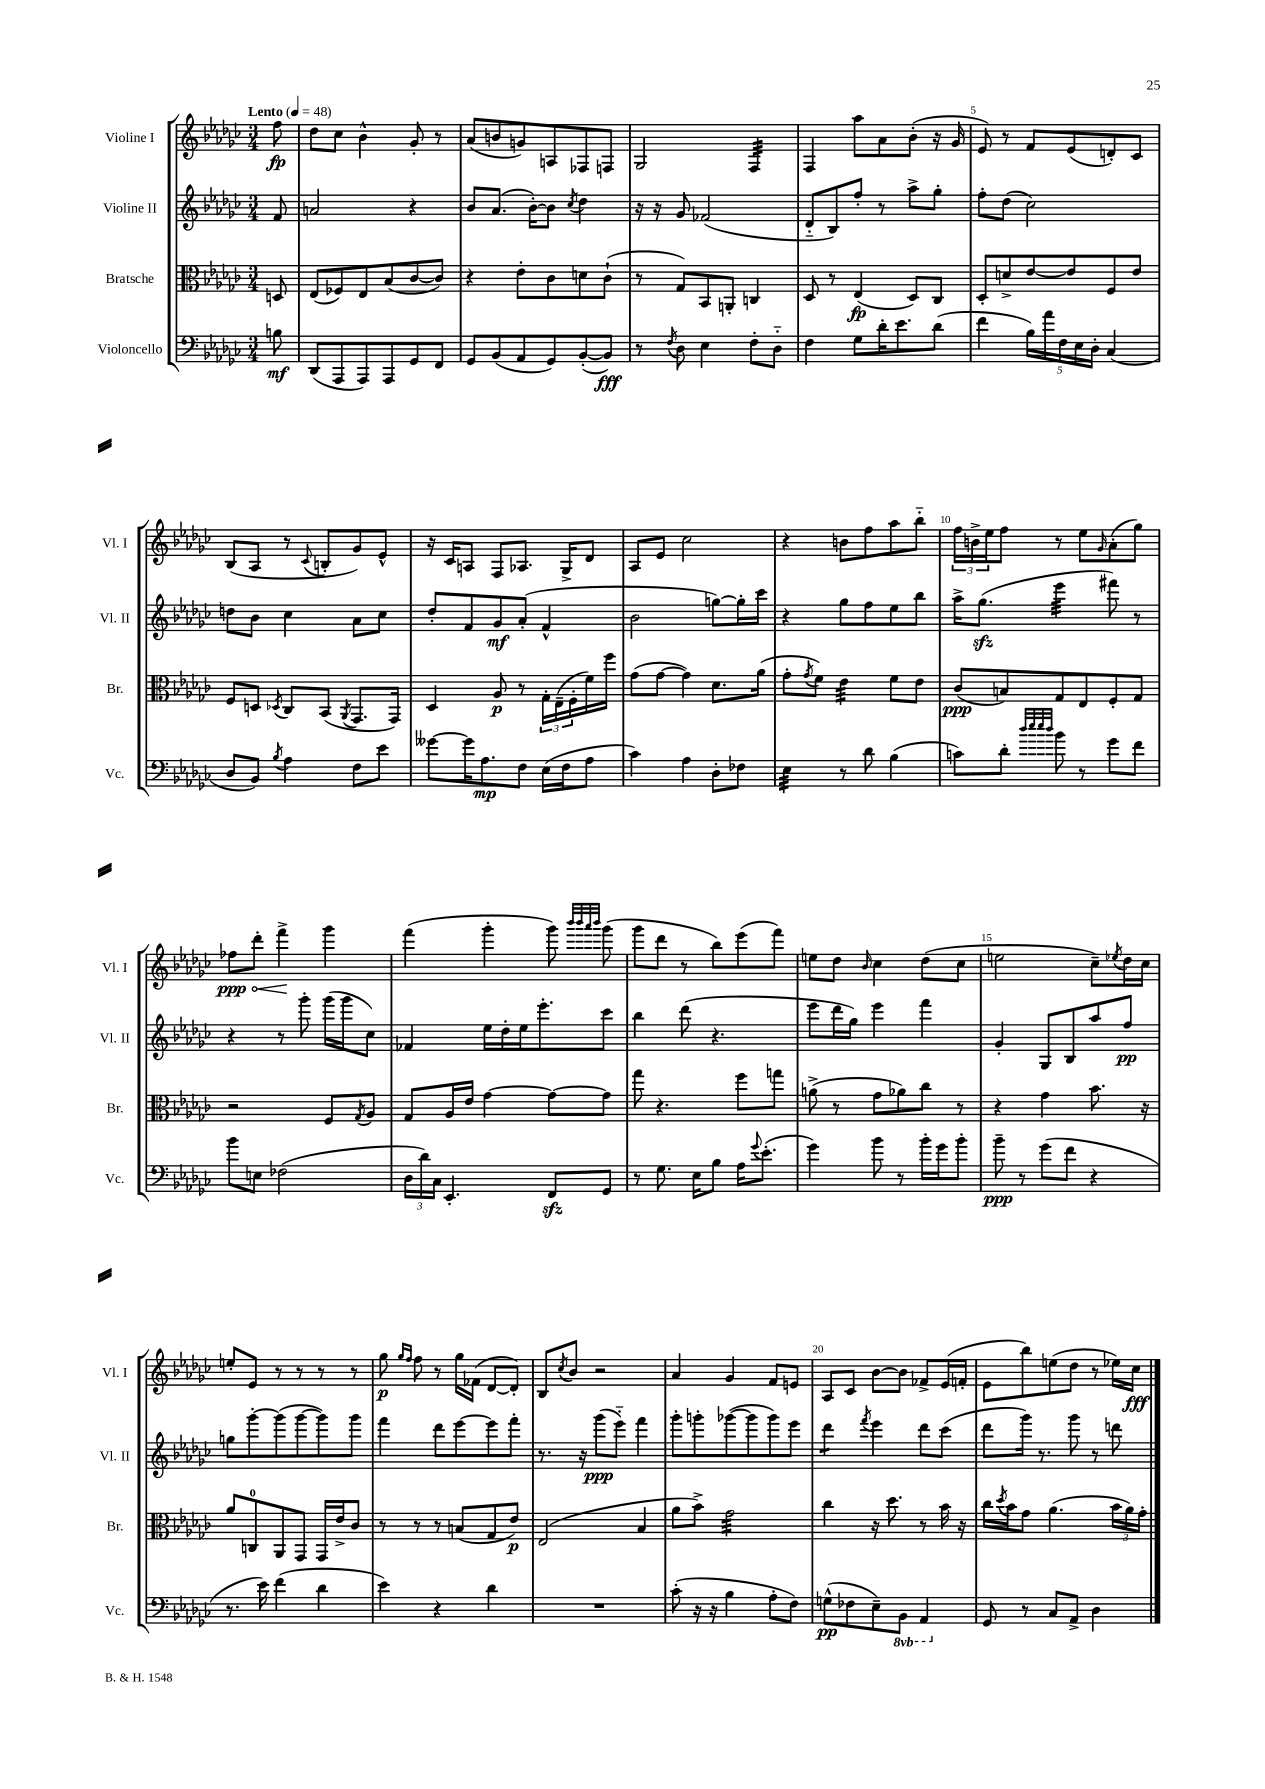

**kern	**dynam	**kern	**dynam	**kern	**dynam	**kern	**dynam
*part4	*part4	*part3	*part3	*part2	*part2	*part1	*part1
*staff4	*staff4	*staff3	*staff3	*staff2	*staff2	*staff1	*staff1
*I"Violoncello	*	*I"Bratsche	*	*I"Violine II	*	*I"Violine I	*
*I'Vc.	*	*I'Br.	*	*I'Vl. II	*	*I'Vl. I	*
*clefF4	*	*clefC3	*	*clefG2	*	*clefG2	*
*k[b-e-a-d-g-c-]	*	*k[b-e-a-d-g-c-]	*	*k[b-e-a-d-g-c-]	*	*k[b-e-a-d-g-c-]	*
*M3/4	*	*M3/4	*	*M3/4	*	*M3/4	*
*MM48	*	*MM48	*	*MM48	*	*MM48	*
=	=	=	=	=	=	=	=
!	!	!	!	!	!	!LO:TX:a:B:t=Lento	!
8Bn\	mf	8Dn/	.	8f/	.	8ff\	fp
=1	=1	=1	=1	=1	=1	=1	=1
(8DD-/L	.	(8E-/L	.	2an/	.	8dd-\L	.
8AAA-/	.	8F-X/)	.	.	.	8cc-\J	.
8AAA-/)	.	8E-/	.	.	.	4b-^^\	.
8AAA-/	.	(8B-/	.	.	.	.	.
8GG-/	.	[8c-/	.	4r	.	8g-'/	.
8FF/J	.	8c-/J])	.	.	.	8r	.
=2	=2	=2	=2	=2	=2	=2	=2
8GG-/L	.	4r	.	8b-/L	.	(8a-/L	.
(8BB-/	.	.	.	(8.a-/J	.	8bn/	.
8AA-/	.	8e-'\L	.	.	.	8gn/)	.
.	.	.	.	[16b-'\KL)	.	.	.
8GG-/)	.	8c-\	.	8b-\J]	.	8An/	.
.	.	.	.	8qcc-/	.	.	.
([8BB-'/	.	8dn\	.	4dd-\	.	8F-X/	.
8BB-/J])	fff	(8c-`\J	.	.	.	8Fn/J	.
=3	=3	=3	=3	=3	=3	=3	=3
8r	.	8r	.	16r	.	2G-/	.
.	.	.	.	16r	.	.	.
8qF/	.	.	.	.	.	.	.
8D-\	.	8G-/L)	.	8g-/	.	.	.
4E-\	.	8BB-/	.	(2f-X/	.	.	.
.	.	8AAn'/J	.	.	.	.	.
*	*	*	*	*	*	*tremolo	*
8F'\L	.	4Cn/	.	.	.	32F/LLL	.
.	.	.	.	.	.	32F/	.
.	.	.	.	.	.	32F/	.
.	.	.	.	.	.	32F/	.
8D-\J	.	.	.	.	.	32F/	.
.	.	.	.	.	.	32F/	.
.	.	.	.	.	.	32F/	.
.	.	.	.	.	.	32F/JJJ	.
*	*	*	*	*	*	*Xtremolo	*
=4	=4	=4	=4	=4	=4	=4	=4
4F\	.	8D-/	.	8d-/L	.	4F/	.
.	.	8r	.	8B-/)	.	.	.
8G-\L	.	(4E-/	fp	8ff'/J	.	8aa-\L	.
16d-'\K	.	.	.	8r	.	8a-\	.
8.e-\	.	.	.	.	.	.	.
.	.	8D-/L)	.	8aa-^\L	.	(8b-'\J	.
(8d-\J	.	8C-/J	.	8gg-'\J	.	16r	.
.	.	.	.	.	.	16g-/	.
=5	=5	=5	=5	=5	=5	=5	=5
4f\	.	8D-'/L	.	8ff'\L	.	8e-/)	.
.	.	8dn^/	.	(8dd-\J	.	8r	.
20B-\LL)	.	[8e-/	.	2cc-\)	.	8f/L	.
20a-\	.	.	.	.	.	.	.
20F\	.	.	.	.	.	.	.
.	.	8e-/]	.	.	.	(8e-/	.
20E-\	.	.	.	.	.	.	.
20D-'\JJ	.	.	.	.	.	.	.
(4C-/	.	8F/	.	.	.	8dn'/)	.
.	.	8e-/J	.	.	.	8c-/J	.
!!LO:LB:g=z
=6	=6	=6	=6	=6	=6	=6	=6
8D-/L	.	8F/L	.	8ddn\L	.	(8B-/L	.
8BB-/J)	.	8Dn/J	.	8b-\J	.	8A-/J	.
8qB-/	.	8qD-X/	.	.	.	.	.
4A-\	.	8C-/L	.	4cc-\	.	8r	.
.	.	.	.	.	.	8qqc-/	.
.	.	(8BB-/J	.	.	.	8Bn'/L	.
.	.	8qAA-/	.	.	.	.	.
8F\L	.	8.GG-/L	.	8a-\L	.	8g-/)	.
8e-\J	.	.	.	8cc-\J	.	8e-^^/J	.
.	.	16GG-/Jk)	.	.	.	.	.
=7	=7	=7	=7	=7	=7	=7	=7
[8g--X\L	.	4D-/	.	8dd-'/L	.	16r	.
.	.	.	.	.	.	16c-/KL	.
16g--\K]	.	.	.	8f/	.	8An/J	.
8.A-\	mp	.	.	.	.	.	.
.	.	8A-/	p	8g-/	mf	8F/L	.
8F\J	.	8r	.	(8a-'/J	.	8.A-X/J	.
(16E-\LL	.	24G-'\LL	.	4f^^/	.	.	.
.	.	(24E-~\	.	.	.	.	.
16F\J	.	.	.	.	.	16G-^/KL	.
.	.	24F'\	.	.	.	.	.
8A-\J	.	16f\)	.	.	.	8d-/J	.
.	.	16ff\JJ	.	.	.	.	.
=8	=8	=8	=8	=8	=8	=8	=8
4c-\)	.	(8g-\L	.	2b-\	.	8A-/L	.
.	.	[8g-\J	.	.	.	8e-/J	.
4A-\	.	4g-\])	.	.	.	2cc-\	.
8D-'\L	.	8.d-\L	.	[8ggn\L)	.	.	.
8F-X\J	.	.	.	16gg'\L]	.	.	.
.	.	(16a-\Jk	.	16ccc-\JJ	.	.	.
=9	=9	=9	=9	=9	=9	=9	=9
*tremolo	*	*	*	*	*	*	*
32E-\LLL	.	8g-'\L	.	4r	.	4r	.
32E-\	.	.	.	.	.	.	.
32E-\	.	.	.	.	.	.	.
32E-\	.	.	.	.	.	.	.
.	.	8qg-/	.	.	.	.	.
32E-\	.	8f\J)	.	.	.	.	.
32E-\	.	.	.	.	.	.	.
32E-\	.	.	.	.	.	.	.
32E-\JJJ	.	.	.	.	.	.	.
*Xtremolo	*	*	*	*	*	*	*
*	*	*tremolo	*	*	*	*	*
8r	.	32e-\LLL	.	8gg-\L	.	8bn\L	.
.	.	32e-\	.	.	.	.	.
.	.	32e-\	.	.	.	.	.
.	.	32e-\	.	.	.	.	.
8d-\	.	32e-\	.	8ff\	.	8ff\	.
.	.	32e-\	.	.	.	.	.
.	.	32e-\	.	.	.	.	.
.	.	32e-\JJJ	.	.	.	.	.
*	*	*Xtremolo	*	*	*	*	*
(4B-\	.	8f\L	.	8ee-\	.	8aa-\	.
.	.	8e-\J	.	8bb-\J	.	8bb-\J	.
=10	=10	=10	=10	=10	=10	=10	=10
8cn\L)	.	(8c-/L	ppp	16aa-^\KL	.	24ff\LL	.
.	.	.	.	.	.	24bn^\	.
.	.	.	.	(8.gg-zz\J	.	.	.
.	.	.	.	.	.	24ee-\J	.
8d-'\J	.	8Bn/)	.	.	.	8ff\J	.
32qqdd-/LLL	.	.	.	.	.	.	.
32qqee-/	.	.	.	.	.	.	.
32qqee-/	.	.	.	.	.	.	.
32qqdd-/JJJ	.	.	.	.	.	.	.
*	*	*	*	*tremolo	*	*	*
8b-\	.	8G-/	.	32eee-\LLL	.	8r	.
.	.	.	.	32eee-\	.	.	.
.	.	.	.	32eee-\	.	.	.
.	.	.	.	32eee-\	.	.	.
8r	.	8E-/	.	32eee-\	.	8ee-\L	.
.	.	.	.	32eee-\	.	.	.
.	.	.	.	32eee-\	.	.	.
.	.	.	.	32eee-\JJJ	.	.	.
*	*	*	*	*Xtremolo	*	*	*
.	.	.	.	.	.	16qqg-/	.
8g-\L	.	8F'/	.	8fff#X\)	.	(8a-'\	.
8f\J	.	8G-/J	.	8r	.	8gg-\J)	.
!!LO:LB:g=z
=11	=11	=11	=11	=11	=11	=11	=11
!	!	!	!	!	!	!	!LO:HP:b
8b-\L	.	2r	.	4r	.	8ff-X\L	< ppp
8En\J	.	.	.	.	.	8ddd-'\J	.
(2F-X\	.	.	.	8r	.	4fff^\	.
.	.	.	.	8ggg-'\	.	.	.
.	.	8F/L	.	(16ggg-\LL	.	4ggg-\	[
.	.	.	.	16ggg-\J	.	.	.
.	.	8qG-/	.	.	.	.	.
.	.	8A-/J	.	8cc-\J)	.	.	.
=12	=12	=12	=12	=12	=12	=12	=12
24D-\LL	.	8G-/L	.	4f-X/	.	(4fff\	.
24d-\)	.	.	.	.	.	.	.
24C-\JJ	.	.	.	.	.	.	.
4.EE-'/	.	16A-/L	.	.	.	.	.
.	.	16e-/JJ	.	.	.	.	.
.	.	[4g-\	.	16ee-\LL	.	4ggg-'\	.
.	.	.	.	16dd-'\	.	.	.
.	.	.	.	16ee-\J	.	.	.
.	.	.	.	8.eee-'\	.	.	.
8FFzz/L	.	8g-\L_	.	.	.	8ggg-\)	.
.	.	.	.	.	.	32qqbbb-/LLL	.
.	.	.	.	.	.	32qqbbb-/	.
.	.	.	.	.	.	32qqaaa-/	.
.	.	.	.	.	.	32qqbbb-/JJJ	.
8GG-/J	.	8g-\J]	.	8ccc-\J	.	(8ggg-\	.
=13	=13	=13	=13	=13	=13	=13	=13
8r	.	8gg-\	.	4bb-\	.	8ggg-\L	.
8.G-\	.	4.r	.	.	.	8ddd-\J	.
.	.	.	.	(8ddd-\	.	8r	.
16E-\KL	.	.	.	.	.	.	.
8B-\J	.	.	.	4.r	.	8bb-\L)	.
16A-\KL	.	8ff\L	.	.	.	(8eee-\	.
8qqg-/	.	.	.	.	.	.	.
(8.e-'\J	.	.	.	.	.	.	.
.	.	8ggn\J	.	.	.	8fff\J)	.
=14	=14	=14	=14	=14	=14	=14	=14
4g-\)	.	(8an^\	.	8eee-\L	.	8een\L	.
.	.	8r	.	16ddd-\L	.	8dd-\J	.
.	.	.	.	16gg-\JJ)	.	.	.
.	.	.	.	.	.	16qqb-/	.
8b-\	.	8g-\L	.	4eee-\	.	4cc-\	.
8r	.	8a-X\)	.	.	.	.	.
16b-'\LL	.	8cc-\J	.	4fff\	.	(8dd-\L	.
16g-\J	.	.	.	.	.	.	.
8b-'\J	.	8r	.	.	.	8cc-\J	.
=15	=15	=15	=15	=15	=15	=15	=15
8b-~\	ppp	4r	.	4g-'/	.	2een\	.
8r	.	.	.	.	.	.	.
(8g-\L	.	4g-\	.	8G-/L	.	.	.
8f\J	.	.	.	8B-/	.	.	.
4r	.	8.b-\	.	8aa-/	.	8cc-~\L)	.
.	.	.	.	.	.	8qee-X/	.
.	.	.	.	8ff/J	pp	16dd-\L	.
.	.	16r	.	.	.	16cc-\JJ	.
!!LO:LB:g=z
=16	=16	=16	=16	=16	=16	=16	=16
8.r	.	8a-/L	.	8ggn\L	.	8een'/L	.
.	.	8Cn/	.	[8ggg-'\	.	8e-/J	.
16e-\)	.	.	.	.	.	.	.
(4f\	.	8AA-/	.	(8ggg-\]	.	8r	.
.	.	8GG-/J	.	[8ggg-\	.	8r	.
4d-\	.	16GG-/LL	.	8ggg-\])	.	8r	.
.	.	16e-^/J	.	.	.	.	.
.	.	8c-/J	.	8ggg-\J	.	8r	.
=17	=17	=17	=17	=17	=17	=17	=17
4e-\)	.	8r	.	4fff\	.	8gg-\	p
.	.	.	.	.	.	16qqgg-/LL	.
.	.	.	.	.	.	16qqff/JJ	.
.	.	8r	.	.	.	8ff\	.
4r	.	8r	.	8ddd-\L	.	8r	.
.	.	(8Bn/L	.	[8eee-\	.	16gg-\LL	.
.	.	.	.	.	.	(16f-X\JJ	.
4d-\	.	8G-/	.	8eee-\]	.	[8d-/L	.
.	.	8e-/J)	p	8fff'\J	.	8d-'/J])	.
=18	=18	=18	=18	=18	=18	=18	=18
2.r	.	(2E-/	.	8.r	.	8B-/L	.
.	.	.	.	.	.	8qcc-/	.
.	.	.	.	.	.	8b-/J	.
.	.	.	.	16r	.	.	.
.	.	.	.	(8ggg-\L	ppp	2r	.
.	.	.	.	8eee-\J)	.	.	.
.	.	4B-/	.	4fff\	.	.	.
=19	=19	=19	=19	=19	=19	=19	=19
(8c-'\	.	8a-\L	.	8ggg-'\L	.	4a-/	.
16r	.	8b-^\J)	.	8gggn'\	.	.	.
16r	.	.	.	.	.	.	.
*	*	*tremolo	*	*	*	*	*
4B-\	.	32g-\LLL	.	([8ggg-X\	.	4g-/	.
.	.	32g-\	.	.	.	.	.
.	.	32g-\	.	.	.	.	.
.	.	32g-\	.	.	.	.	.
.	.	32g-\	.	8ggg-\]	.	.	.
.	.	32g-\	.	.	.	.	.
.	.	32g-\	.	.	.	.	.
.	.	32g-\	.	.	.	.	.
8A-'\L	.	32g-\	.	8ggg-\)	.	8f/L	.
.	.	32g-\	.	.	.	.	.
.	.	32g-\	.	.	.	.	.
.	.	32g-\	.	.	.	.	.
8F\J)	.	32g-\	.	8eee-\J	.	8en/J	.
.	.	32g-\	.	.	.	.	.
.	.	32g-\	.	.	.	.	.
.	.	32g-\JJJ	.	.	.	.	.
*	*	*Xtremolo	*	*	*	*	*
=20	=20	=20	=20	=20	=20	=20	=20
*	*	*	*	*tremolo	*	*	*
(8Gn^^\L	pp	4cc-\	.	8ddd-\L	.	8A-/L	.
8F-X\	.	.	.	8ddd-\J	.	8c-/J	.
*	*	*	*	*Xtremolo	*	*	*
.	.	.	.	8qfff/	.	.	.
8E-~\)	.	16r	.	4eee-\	.	[8b-\L	.
.	.	8.dd-\	.	.	.	.	.
*8ba	*	*	*	*	*	*	*
8BBB-\J	.	.	.	.	.	8b-\J]	.
4AAA-/	.	8r	.	8ddd-\L	.	8f-X^/L	.
.	.	16b-\	.	(8ccc-\J	.	(16e-/L	.
.	.	16r	.	.	.	16fn'/JJ	.
=21	=21	=21	=21	=21	=21	=21	=21
*X8ba	*	*	*	*	*	*	*
8GG-/	.	16cc-\LL	.	8ddd-\L	.	8e-\L	.
.	.	8qdd-/	.	.	.	.	.
.	.	16b-\J	.	.	.	.	.
8r	.	8g-\J	.	16ggg-\Jk)	.	8bb-\)	.
.	.	.	.	8.r	.	.	.
8C-/L	.	(4.a-\	.	.	.	(8een\	.
8AA-^/J	.	.	.	8ggg-\	.	8dd-\J	.
4D-\	.	.	.	8r	.	8r	.
.	.	24b-\LL	.	8dddn\	.	16ee-X\LL)	.
.	.	24a-\)	.	.	.	.	.
.	.	.	.	.	.	16cc-\JJ	fff
.	.	24g-'\JJ	.	.	.	.	.
==	==	==	==	==	==	==	==
*-	*-	*-	*-	*-	*-	*-	*-
